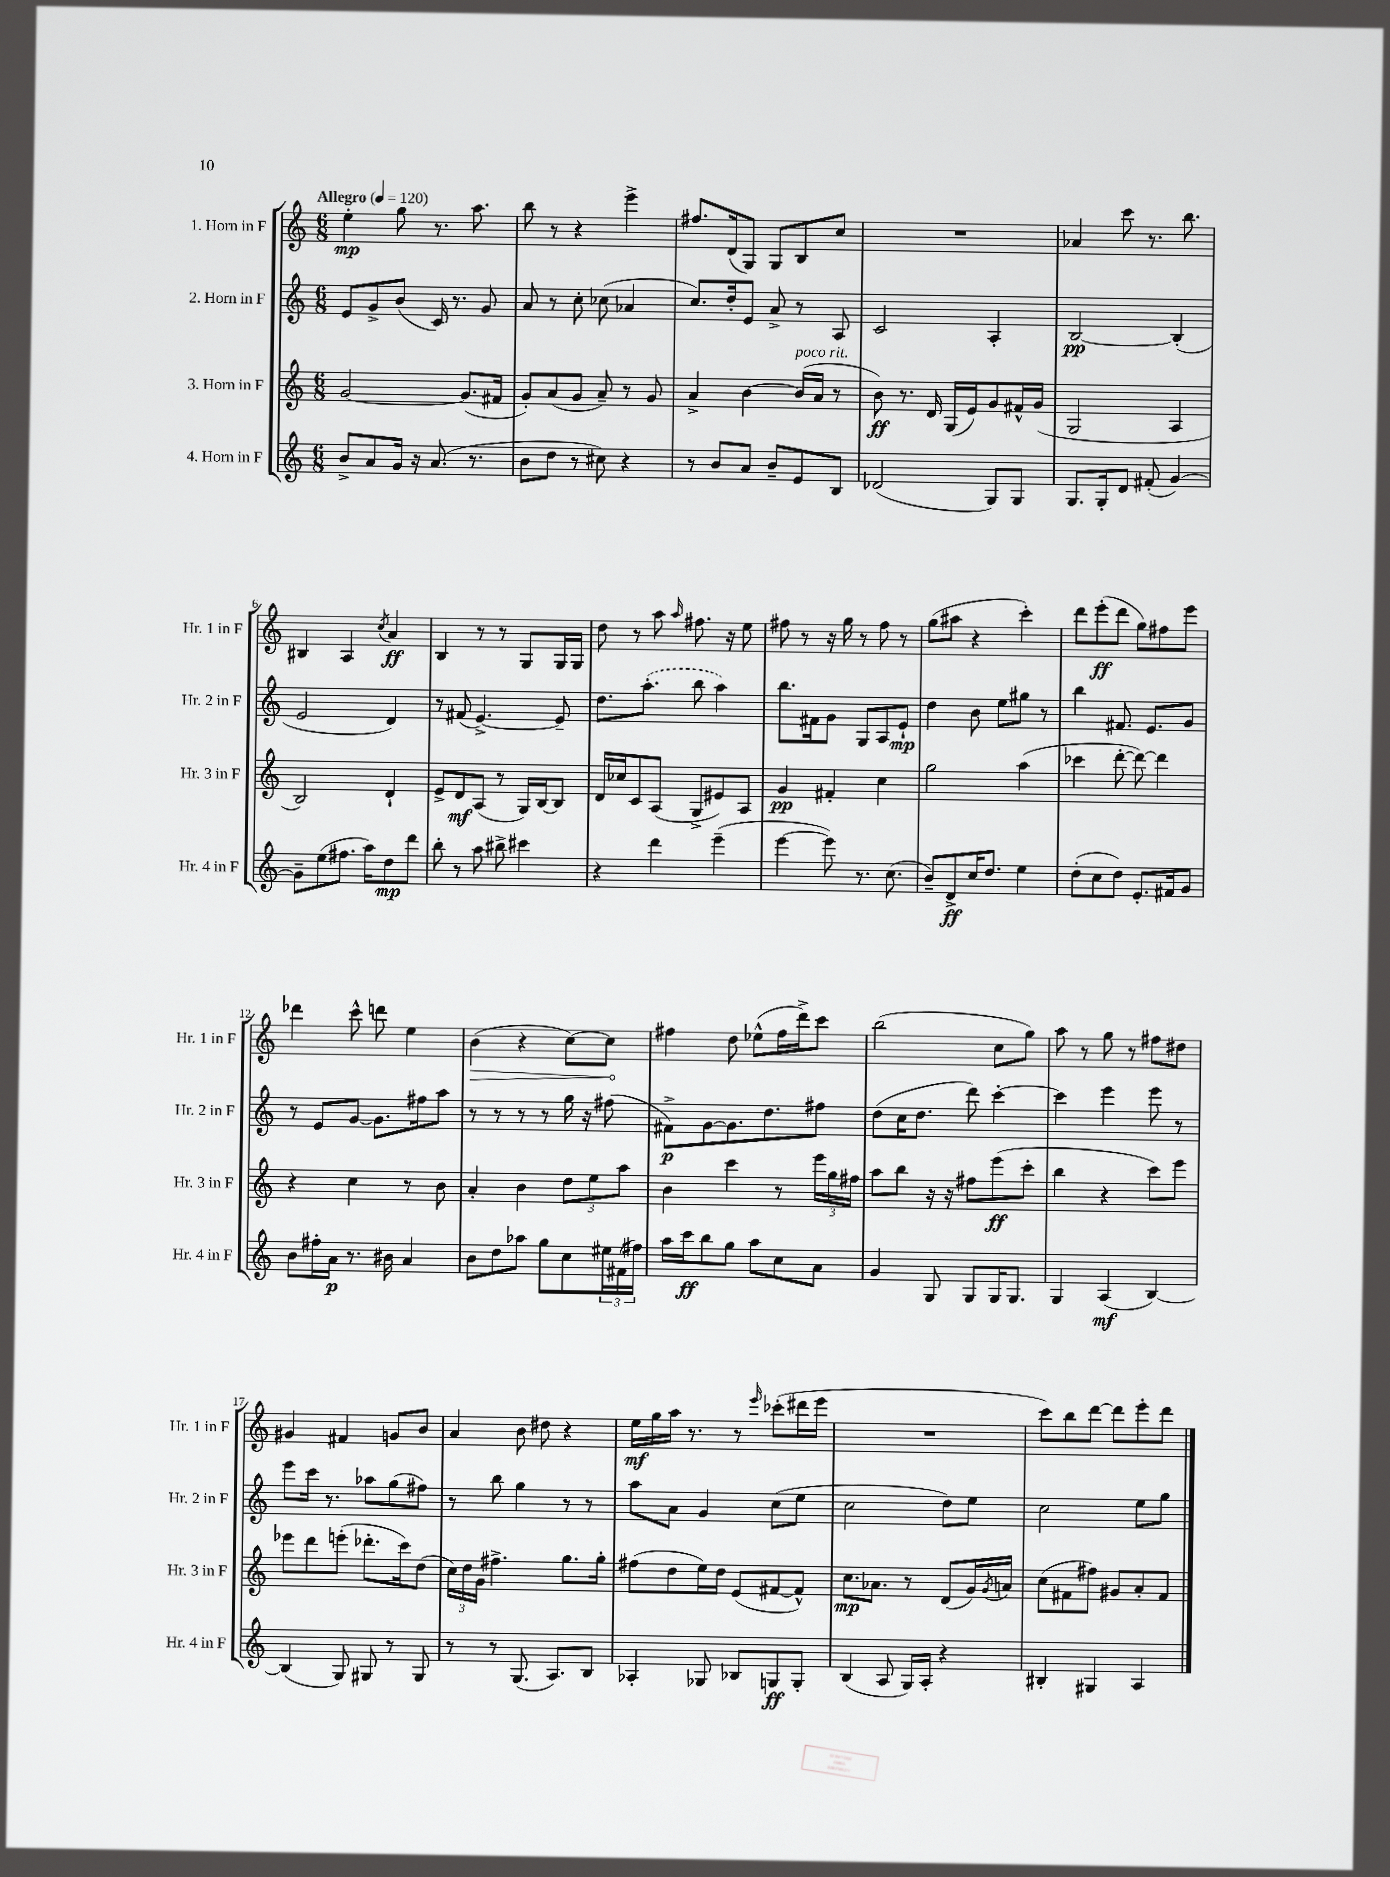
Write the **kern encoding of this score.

**kern	**dynam	**kern	**dynam	**kern	**dynam	**kern	**dynam
*part4	*part4	*part3	*part3	*part2	*part2	*part1	*part1
*staff4	*staff4	*staff3	*staff3	*staff2	*staff2	*staff1	*staff1
*I"4. Horn in F	*	*I"3. Horn in F	*	*I"2. Horn in F	*	*I"1. Horn in F	*
*I'Hr. 4 in F	*	*I'Hr. 3 in F	*	*I'Hr. 2 in F	*	*I'Hr. 1 in F	*
*clefG2	*	*clefG2	*	*clefG2	*	*clefG2	*
*k[]	*	*k[]	*	*k[]	*	*k[]	*
*M6/8	*	*M6/8	*	*M6/8	*	*M6/8	*
*MM120	*	*MM120	*	*MM120	*	*MM120	*
=1	=1	=1	=1	=1	=1	=1	=1
!	!	!	!	!	!	!LO:TX:a:B:t=Allegro	!
8b^/L	.	[2g/	.	8e/L	.	4ee'\	mp
8a/	.	.	.	8g^/	.	.	.
16g/Jk	.	.	.	(8b/J	.	8gg\	.
16r	.	.	.	.	.	.	.
(8.a/	.	.	.	16c/)	.	8.r	.
.	.	.	.	8.r	.	.	.
.	.	(8.g/L]	.	.	.	.	.
8.r	.	.	.	.	.	8.aa\	.
.	.	.	.	8g/	.	.	.
.	.	16f#X/Jk	.	.	.	.	.
=2	=2	=2	=2	=2	=2	=2	=2
8b\L	.	8g'/L)	.	8a/	.	8bb\	.
8dd\J	.	(8a/	.	8r	.	8r	.
8r	.	8g/J	.	8cc'\	.	4r	.
8cc#X\)	.	8a~/)	.	(8cc-X\	.	.	.
4r	.	8r	.	4a-X/	.	4eee^\	.
.	.	8g/	.	.	.	.	.
=3	=3	=3	=3	=3	=3	=3	=3
8r	.	4a^/	.	8.cc/L)	.	8.ff#X/L	.
8b/L	.	.	.	.	.	.	.
.	.	.	.	16dd'/k	.	(16d/k	.
8a/J	.	[4b\	.	8e/J	.	8G/J)	.
8b~/L	.	.	.	8a^/	.	8G/L	.
!	!	!LO:TX:a:i:t=poco rit.	!	!	!	!	!
8e/	.	(16b/LL]	.	8r	.	8B/	.
.	.	16a/JJ	.	.	.	.	.
8B/J	.	8r	.	8A/	.	8cc/J	.
=4	=4	=4	=4	=4	=4	=4	=4
(2d-X/	.	8b\)	ff	2c/	.	2.r	.
.	.	8.r	.	.	.	.	.
.	.	16d/	.	.	.	.	.
.	.	(16G/LL	.	.	.	.	.
.	.	16e/J)	.	.	.	.	.
8G/L)	.	8g/	.	4A'/	.	.	.
8G/J	.	16f#X^^/L	.	.	.	.	.
.	.	(16g/JJ	.	.	.	.	.
=5	=5	=5	=5	=5	=5	=5	=5
8.G/L	.	2G/	.	[2B/	pp	4a-X/	.
16G'/k	.	.	.	.	.	.	.
8d/J	.	.	.	.	.	8ccc\	.
(8f#X'/	.	.	.	.	.	8.r	.
[4g/)	.	4A/	.	(4B'/]	.	.	.
.	.	.	.	.	.	8.bb\	.
!!LO:LB:g=z
=6	=6	=6	=6	=6	=6	=6	=6
8g~\L]	.	2B/)	.	2e/	.	4B#X/	.
(8ee\	.	.	.	.	.	.	.
8.ff#X\J	.	.	.	.	.	4A/	.
16aa\KL)	.	.	.	.	.	.	.
.	.	.	.	.	.	8qcc/	.
8dd\	mp	4d`/	.	4d/)	.	4a/	ff
8ddd\J	.	.	.	.	.	.	.
=7	=7	=7	=7	=7	=7	=7	=7
8bb'\	.	8e^/L	.	8r	.	4B/	.
8r	.	8d/	mf	(8f#X/	.	.	.
8aa\	.	(8A/J	.	[4.e^/)	.	8r	.
8bb#X^\	.	8r	.	.	.	8r	.
4ccc#X\	.	16G/LL)	.	.	.	8G/L	.
.	.	[16B/J	.	.	.	.	.
.	.	8B/J]	.	8e~/]	.	16G/L	.
.	.	.	.	.	.	16G/JJ	.
=8	=8	=8	=8	=8	=8	=8	=8
4r	.	16d/LL	.	8.dd\L	.	8dd\	.
.	.	16cc-X/J	.	.	.	.	.
.	.	8c/	.	.	.	8r	.
.	.	.	.	(8.aa'\J	.	.	.
4ddd\	.	(8A/J	.	.	.	8aa\	.
.	.	.	.	.	.	16qqaa/	.
.	.	8G^/L	.	8bb\	.	8.ff#X\	.
(4eee~\	.	8e#X/)	.	4aa\)	.	.	.
.	.	.	.	.	.	16r	.
.	.	8A/J	.	.	.	8ee\	.
=9	=9	=9	=9	=9	=9	=9	=9
[4eee\	.	4g/	pp	8.bb\L	.	8ff#X\	.
.	.	.	.	.	.	8r	.
.	.	.	.	16f#X\k	.	.	.
8eee\])	.	4f#X'/	.	8g\J	.	16r	.
.	.	.	.	.	.	16gg\	.
8.r	.	.	.	8G/L	.	8r	.
.	.	4cc\	.	8A/	.	8ff#\	.
(8.cc\	.	.	.	.	.	.	.
.	.	.	.	8e`/J	mp	8r	.
=10	=10	=10	=10	=10	=10	=10	=10
8b~/L)	.	2gg\	.	4dd\	.	(8gg\L	.
8d^/	ff	.	.	.	.	8aa#X\J	.
16cc/K	.	.	.	8b\	.	4r	.
8.dd/J	.	.	.	.	.	.	.
.	.	.	.	8ee\L	.	.	.
4ee\	.	(4aa\	.	8gg#X\J	.	4ccc'\)	.
.	.	.	.	8r	.	.	.
=11	=11	=11	=11	=11	=11	=11	=11
(8dd'\L	.	4ccc-X\	.	4bb\	.	8ddd\L	.
8cc\	.	.	.	.	.	(8eee'\	ff
8dd\J)	.	[8ddd'\	.	8.f#X/	.	8ddd\J	.
8.e'/L	.	8ddd\_)	.	.	.	8gg\L)	.
.	.	.	.	8.e/L	.	.	.
.	.	4ddd\]	.	.	.	8ff#X\	.
16f#X/k	.	.	.	.	.	.	.
8g/J	.	.	.	8g/J	.	8eee\J	.
!!LO:LB:g=z
=12	=12	=12	=12	=12	=12	=12	=12
8b\L	.	4r	.	8r	.	4ddd-X\	.
16ff#X'\L	.	.	.	8e/L	.	.	.
16a\JJ	p	.	.	.	.	.	.
8.r	.	4cc\	.	[8g/J	.	8ccc^^\	.
.	.	.	.	8.g\L]	.	8dddn\	.
16b#X\	.	.	.	.	.	.	.
4a/	.	8r	.	.	.	4ee\	.
.	.	.	.	16ff#X\k	.	.	.
.	.	8b\	.	8aa\J	.	.	.
=13	=13	=13	=13	=13	=13	=13	=13
!	!	!	!	!	!	!	!LO:HP:b
8b\L	.	4a'/	.	8r	.	(4b\	>
8dd\	.	.	.	8r	.	.	.
8aa-X\J	.	4b\	.	8r	.	4r	.
8gg\L	.	.	.	8r	.	.	.
8cc\	.	12dd\L	.	16gg\	.	[8cc\L)	.
.	.	.	.	16r	.	.	.
.	.	12ee\	.	.	.	.	.
24ee#X\L	.	.	.	(8ff#X\	.	8cc\J]	.
(24f#X\	.	12aa\J	.	.	.	.	.
24ff#X\JJ)	.	.	.	.	.	.	.
.	.	.	.	.	.	.	]
=14	=14	=14	=14	=14	=14	=14	=14
16aa\LL	.	4b\	.	8f#X^\L)	p	4ff#X\	.
16ccc\J	ff	.	.	.	.	.	.
8bb\	.	.	.	[8g\	.	.	.
8gg\J	.	4ccc\	.	8.g\]	.	8dd\	.
8aa\L	.	.	.	.	.	(8ee-X^^\L	.
.	.	.	.	8.dd\	.	.	.
8cc\	.	8r	.	.	.	16ff#\L	.
.	.	.	.	.	.	16ddd^\J)	.
8a\J	.	24eee\LL	.	8ff#X\J	.	8ccc\J	.
.	.	24gg\	.	.	.	.	.
.	.	24ff#X\JJ	.	.	.	.	.
=15	=15	=15	=15	=15	=15	=15	=15
4g/	.	8aa\L	.	(8dd\L	.	(2bb\	.
.	.	8bb\J	.	16cc\K	.	.	.
.	.	.	.	8.dd\J	.	.	.
8G/	.	16r	.	.	.	.	.
.	.	16r	.	.	.	.	.
8G/L	.	8ff#X\L	.	8ddd\)	.	.	.
16G/K	.	(8eee\	ff	[4ccc'\	.	8cc\L	.
8.G/J	.	.	.	.	.	.	.
.	.	8ccc'\J	.	.	.	8gg\J)	.
=16	=16	=16	=16	=16	=16	=16	=16
4G/	.	4bb\	.	4ccc\]	.	8aa\	.
.	.	.	.	.	.	8r	.
(4A/	mf	4r	.	4eee\	.	8gg\	.
.	.	.	.	.	.	8r	.
[4B/)	.	8ccc\L)	.	8eee\	.	8ff#X\L	.
.	.	8eee\J	.	8r	.	8dd#X\J	.
!!LO:LB:g=z
=17	=17	=17	=17	=17	=17	=17	=17
(4B/]	.	8eee-X\L	.	8eee\L	.	4g#X/	.
.	.	8ddd\	.	16ccc\Jk	.	.	.
.	.	.	.	8.r	.	.	.
8G/)	.	(8eeen'\J	.	.	.	4f#X/	.
8G#X/	.	8.ddd-X'\L	.	8aa-X\L	.	.	.
8r	.	.	.	(8gg\	.	8gn/L	.
.	.	16ccc\k)	.	.	.	.	.
8G#/	.	(8dd\J	.	8ff#X\J)	.	8b/J	.
=18	=18	=18	=18	=18	=18	=18	=18
8r	.	24cc\LL)	.	8r	.	4a/	.
.	.	24dd\	.	.	.	.	.
.	.	24g\JJ	.	.	.	.	.
8r	.	4.ff#X^\	.	8bb\	.	.	.
(8.G/	.	.	.	4gg\	.	8b\	.
.	.	.	.	.	.	8dd#X\	.
8.A/L)	.	.	.	.	.	.	.
.	.	8.gg\L	.	8r	.	4r	.
8B/J	.	.	.	8r	.	.	.
.	.	16gg'\Jk	.	.	.	.	.
=19	=19	=19	=19	=19	=19	=19	=19
4A-X'/	.	(8ff#X\L	.	8aa\L	.	16ee\LL	mf
.	.	.	.	.	.	16gg\	.
.	.	8dd\	.	8a\J	.	16aa\JJ	.
.	.	.	.	.	.	8.r	.
8G-X/	.	16ee\L)	.	4g/	.	.	.
.	.	16dd\JJ	.	.	.	.	.
8B-X/L	.	(8e/L	.	.	.	8r	.
.	.	.	.	.	.	16qqeee/	.
8Gn/	ff	[8f#X/	.	(8cc\L	.	(8ccc-X'\L	.
8G'/J	.	8f#^^/J])	.	8ee\J	.	16ddd#X\L	.
.	.	.	.	.	.	16eee\JJ	.
=20	=20	=20	=20	=20	=20	=20	=20
(4B/	.	8.cc\L	mp	2cc\	.	2.r	.
.	.	8.a-X\J	.	.	.	.	.
8A/	.	.	.	.	.	.	.
16G/LL)	.	8r	.	.	.	.	.
16A'/JJ	.	.	.	.	.	.	.
4r	.	(8d/L	.	8dd\L)	.	.	.
.	.	16g/L)	.	8ee\J	.	.	.
.	.	8qg/	.	.	.	.	.
.	.	16an/JJ	.	.	.	.	.
=21	=21	=21	=21	=21	=21	=21	=21
4B#X'/	.	(8cc\L	.	2cc\	.	8ccc\L)	.
.	.	8f#X\	.	.	.	8bb\	.
4G#X/	.	8ff#X\J)	.	.	.	[8ddd\J	.
.	.	8g#X/L	.	.	.	8ddd\L]	.
4A/	.	8a'/	.	8ee\L	.	8eee'\	.
.	.	8f#/J	.	8gg\J	.	8ddd\J	.
==	==	==	==	==	==	==	==
*-	*-	*-	*-	*-	*-	*-	*-
